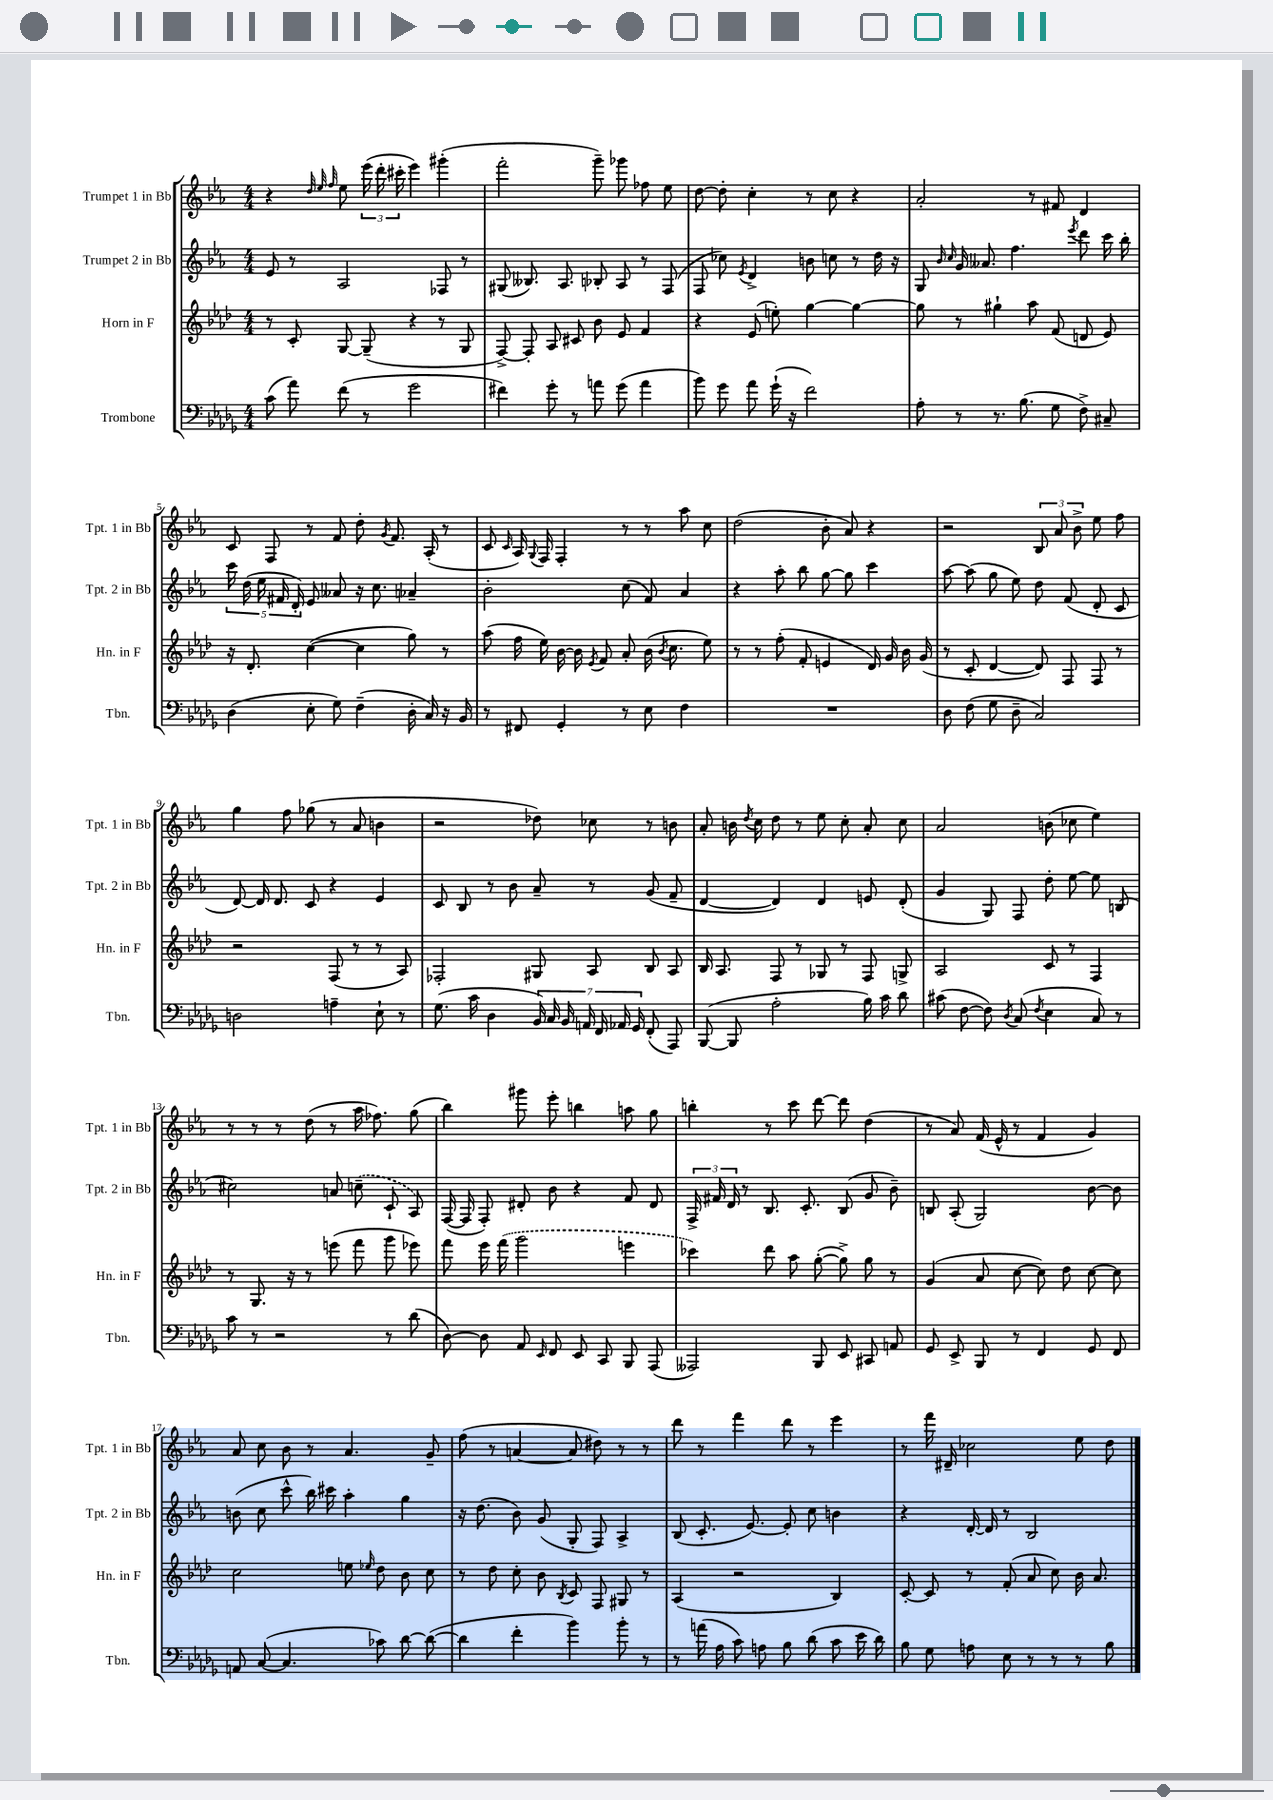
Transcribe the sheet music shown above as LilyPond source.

<<
\new StaffGroup <<
\new Staff = "s0" \with { instrumentName = "Trumpet 1 in Bb" shortInstrumentName = "Tpt. 1 in Bb" } {
    \clef treble \key ees \major \numericTimeSignature \time 4/4
    \autoBeamOff r4 \grace { d''32 ees''32 f''32 } ees''8 \tuplet 3/2 { ees'''16( d'''16-. cis'''16-. } ees'''4) gis'''4-.( |
    f'''2-. g'''8--) ges'''8 fes''8 ees''8 |
    d''8~ d''8-. c''4-. r8 c''8 r4 |
    aes'2-. r8 fis'8 d'4 |
    c'8 f8 r8 f'8 d''8-. \acciaccatura { g'8 } f'8. aes16-.( r8 |
    c'8 \grace { c'16 } aes16) \appoggiatura { g8 } f16 f4-. r8 r8 aes''8 c''8 |
    d''2( bes'8-. aes'8) r4 |
    r2 \tuplet 3/2 { bes8 aes'8 bes'8-> } ees''8 f''8 |
    g''4 f''8 ges''8( r8 aes'8 b'4 |
    r2 des''8) ces''8 r8 b'8 |
    aes'8-. b'16 \acciaccatura { d''8 } c''16 d''8 r8 ees''8 c''8-. aes'8-. c''8 |
    aes'2 b'8( ces''8 ees''4) |
    r8 r8 r8 d''8( r8 aes''16 fes''8.) g''8( |
    bes''4) gis'''8 ees'''8-. b''4 a''8 g''8 |
    b''4-. r8 c'''8 d'''8~ d'''8 d''4( |
    r8 aes'8) f'16( ees'16-^ r8 f'4 g'4) |
    aes'8 c''8 bes'8 r8 aes'4. g'8-- |
    f''8( r8 a'4~ a'8 dis''8) r8 r8 |
    d'''8 r8 f'''4 d'''8 r8 ees'''4 |
    r8 f'''16 dis'16-- ces''2 ees''8 d''8 \bar "|." |
}
\new Staff = "s1" \with { instrumentName = "Trumpet 2 in Bb" shortInstrumentName = "Tpt. 2 in Bb" } {
    \clef treble \key ees \major \numericTimeSignature \time 4/4
    \autoBeamOff ees'8 r8 aes2 fes8 r8 |
    gis8( beses8.) aes8. bes8-. aes8 r8 f8( |
    f8 ces''8) \acciaccatura { ees'8 } d'4-> b'8 c''8 r8 d''16 r16 |
    g8 \grace { bes'16 c''16 } g'16 aeses'8. f''4. \acciaccatura { ees'''8 } d'''8 c'''16 bes''16-. |
    \tuplet 5/4 { c'''16 d''16( ees''16 fis'16 d'16-.) } ees'8 aeses'8 r16 c''8. aes'4-- |
    bes'2-. c''8( f'8) aes'4 |
    r4 aes''8-. bes''8 g''8~ g''8 c'''4 |
    aes''8~ aes''8( g''8 ees''8) d''8 f'8( d'8-. c'8 |
    d'8~) d'16 d'8. c'8 r4 ees'4 |
    c'8 bes8 r8 bes'8 aes'8-- r8 g'8( f'8-- |
    d'4~ d'4) d'4 e'8 d'8-.( |
    g'4 g8) f8 d''8-. ees''8~ ees''8 b8( |
    cis''2) a'8 \once \slurDashed c''8--( c'8-! aes8) |
    f16~( f16 f8-.) dis'8-. bes'8 r4 f'8 dis'8 |
    \tuplet 3/2 { f16-> fis'16 d'16 } r8 bes8. c'8.-. bes8( g'8 bes'8--) |
    b8 aes8-.( g2) bes'8~ bes'8 |
    b'8( c''8 c'''8-^ bes''16) cis'''16 aes''4-. g''4 |
    r16 d''8.( bes'8) g'8( g8-. f8) aes4-> |
    bes8( c'8.-. ees'8.~) ees'8-. c''8 b'4 |
    r4 d'16~-. d'16 r8 bes2 \bar "|." |
}
\new Staff = "s2" \with { instrumentName = "Horn in F" shortInstrumentName = "Hn. in F" } {
    \clef treble \key aes \major \numericTimeSignature \time 4/4
    \autoBeamOff r8 c'8-. g8~ g8--( r4 r8 g8 |
    f8~->) f8-. aes8 cis'8 bes'8 ees'8 f'4 |
    r4 ees'8( e''8-.) g''4~ g''4~ |
    g''8 r8 gis''4-! aes''8 f'8( d'8 ees'8) |
    r16 des'8.-. c''4~( c''4 g''8) r8 |
    aes''8( f''16 ees''16) bes'16~ bes'16 \acciaccatura { ees'8 } f'8 aes'8-. bes'16( \acciaccatura { bes'8 } c''8. ees''8) |
    r8 r8 f''8-.( f'8-. e'4 des'16) g'16 bes'16 g'16( |
    r8 c'8-. des'4~ des'8) f8 f8 r8 |
    r2 f8( r8 r8 aes8) |
    fes2-. gis8 aes8 bes8 aes8 |
    bes16 aes8. f8 r8 ges8 r8 f8 g8-> |
    aes2 c'8 r8 f4 |
    r8 g8. r16 r8 e'''8( f'''8 g'''8 ees'''8) |
    f'''8 ees'''16 \once \slurDashed f'''16( g'''2 e'''4 |
    ces'''4) des'''8 aes''8 g''8~-.( g''8->) g''8 r8 |
    g'4( aes'8 c''8~ c''8) des''8 c''8~ c''8 |
    c''2 e''8 \grace { ees''16 } des''8 bes'8 c''8 |
    r8 des''8 c''8-. bes'8 \acciaccatura { bes8 } c'8 f8 gis8 r8 |
    aes4( r2 bes4) |
    c'8~-. c'8 r8 f'8-.( aes'8 c''8) bes'16 aes'8. \bar "|." |
}
\new Staff = "s3" \with { instrumentName = "Trombone" shortInstrumentName = "Tbn." } {
    \clef bass \key des \major \numericTimeSignature \time 4/4
    \autoBeamOff c'8( aes'8) f'8( r8 ges'2 |
    fis'4) ges'8-. r8 a'8 ges'8( a'4 |
    bes'8) ges'8 aes'8 ges'16-!( r16 f'2) |
    aes8-. r8 r8. bes8.( ges8 f8->) cis8-- |
    des4( ees8-. ges8) f4--( des16-. c16) r16 bes,16 |
    r8 fis,8 ges,4-. r8 ees8 f4 |
    R1 |
    des8 f8( ges8 des8-- c2) |
    d2 a4-- ees8-! r8 |
    ges8.( c'16 des4 \tuplet 7/4 { bes,16) c16 bes,16 a,16 f,16 aes,16 ges,16 } f,8-.( aes,,8) |
    bes,,8~( bes,,8 aes2-. bes16) c'16 des'8 |
    cis'8( f8~ f8) \acciaccatura { des8 } c8( \acciaccatura { f8 } ees4 c8) r8 |
    c'8 r8 r2 r8 des'8( |
    des8~) des8 aes,8 \grace { ees,16 } f,8 ees,8 c,8 bes,,8 aes,,8( |
    aeses,,2) bes,,8 ees,8 cis,8 a,8 |
    ges,8 ees,8-> bes,,8 r8 f,4 ges,8 f,8 |
    a,8 c8~( c4. ces'8) des'8~ des'8~( |
    des'4 f'4-. bes'4) bes'8-. r8 |
    r8 a'16( aes16 c'8) a8 bes8 des'8( c'8 ees'16 des'16) |
    bes8 ges8 a8 ees8 r8 r8 r8 bes8 \bar "|." |
}
>>
>>
